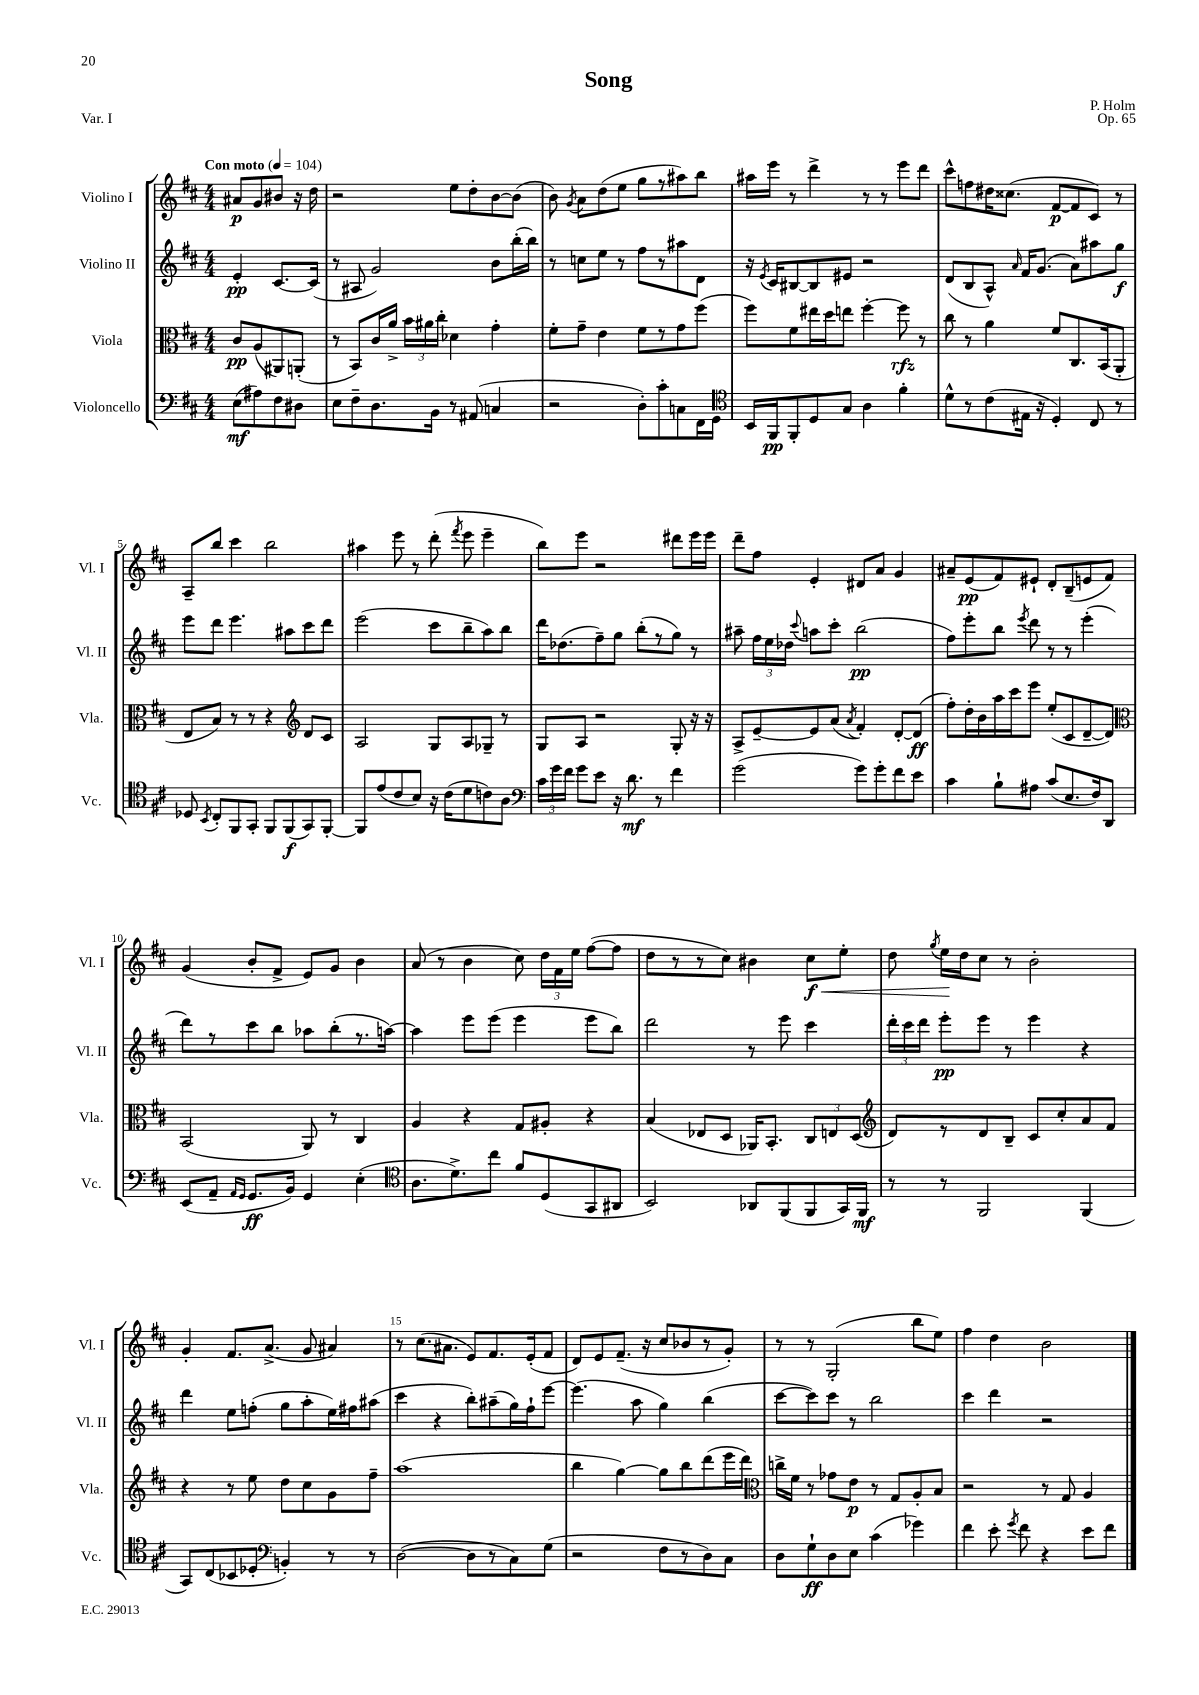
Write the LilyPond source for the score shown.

\header { title = "Song" composer = "P. Holm" opus = "Op. 65" piece = "Var. I" }
<<
\new StaffGroup <<
\new Staff = "s0" \with { instrumentName = "Violino I" shortInstrumentName = "Vl. I" } {
    \clef treble \key d \major \numericTimeSignature \time 4/4 \partial 2 \tempo "Con moto" 4 = 104
    \autoBeamOff ais'8[\p g'8 bis'8] r16 d''16 |
    r2 e''8[ d''8-. b'8~ b'8]( |
    b'8) \acciaccatura { g'8 } a'8[ d''8( e''8] g''8[ r8 ais''8) b''8] |
    ais''16[ e'''16] r8 d'''4-> r8 r8 e'''8[ d'''8] |
    cis'''8[-^ f''8 dis''16 cisis''8.]( fis'8[~\p fis'8 cis'8]) r8 |
    a8[-- b''8] cis'''4 b''2 |
    ais''4 e'''8 r8 d'''8-.( \acciaccatura { fis'''8 } e'''8 e'''4-- |
    b''8[) e'''8] r2 dis'''8[ e'''16 e'''16] |
    d'''8[-- fis''8] e'4-. dis'8[ a'8] g'4 |
    ais'8[-- e'8\pp( fis'8) eis'8]-! d'8[-. b8--( e'8 fis'8]) |
    g'4( b'8[-. fis'8]-> e'8[) g'8] b'4 |
    a'8( r8 b'4 cis''8) \tuplet 3/2 { d''16[ fis'16 e''16] } fis''8[~( fis''8] |
    d''8[ r8 r8 cis''8]) bis'4 cis''8[\f\< e''8]-. |
    d''8 \acciaccatura { g''8 } e''16[\! d''16 cis''8] r8 b'2-. |
    g'4-. fis'8.[ a'8.]->( g'8 ais'4) |
    r8 cis''8.[( ais'8.] e'8[) fis'8. e'16-.( fis'8] |
    d'8[) e'8 fis'8.]--( r16 cis''8[ bes'8 r8 g'8]-.) |
    r8 r8 g2-.( b''8[ e''8]) |
    fis''4 d''4 b'2 \bar "|." |
}
\new Staff = "s1" \with { instrumentName = "Violino II" shortInstrumentName = "Vl. II" } {
    \clef treble \key d \major \numericTimeSignature \time 4/4 \partial 2
    \autoBeamOff e'4-.\pp cis'8.[~ cis'16]( |
    r8 ais8 g'2) b'8[ b''16-.( b''16]) |
    r8 c''8[ e''8] r8 fis''8[ r8 ais''8 d'8] |
    r16 \acciaccatura { e'8 } cis'16[ bis8~ bis8 eis'8] r2 |
    d'8[( b8 a8]-^) \grace { a'16 } fis'16[ g'8.]( a'8[) ais''8 g''8]\f |
    e'''8[ d'''8] e'''4. ais''8[ cis'''8 d'''8] |
    e'''2( cis'''8[ b''8-- a''8) b''8] |
    d'''16[ des''8.( fis''8--) g''8] b''8[-.( r8 g''8]) r8 |
    ais''8-- \tuplet 3/2 { fis''16[ e''16 des''16] } \appoggiatura { cis'''8 } a''8[ cis'''8]-. b''2\pp( |
    fis''8[) e'''8-. b''8] \acciaccatura { e'''8 } d'''8 r8 r8 e'''4-.( |
    d'''8[) r8 cis'''8 b''8] aes''8[ b''8-.( r8. a''16]~) |
    a''4 e'''8[ e'''8]( e'''4 e'''8[ b''8]) |
    d'''2 r8 e'''8 cis'''4 |
    \tuplet 3/2 { d'''16[-. cis'''16 d'''16] } e'''8[-.\pp e'''8] r8 e'''4 r4 |
    d'''4 e''8[ f''8]-.( g''8[ a''8-. e''16) fis''16 ais''8]( |
    cis'''4 r4 b''8[-.) ais''8--( g''16) fis''16-! e'''8]~ |
    e'''4.( a''8 g''4) b''4( |
    cis'''8[~ cis'''8) cis'''8] r8 b''2 |
    cis'''4 d'''4 r2 \bar "|." |
}
\new Staff = "s2" \with { instrumentName = "Viola" shortInstrumentName = "Vla." } {
    \clef alto \key d \major \numericTimeSignature \time 4/4 \partial 2
    \autoBeamOff cis'8[\pp a8( ais,8) a,8]-.( |
    r8 b,8[) cis'16 a'16]-> \tuplet 3/2 { b'16[ ais'16 cis''16]-. } des'4 g'4-. |
    fis'8[-. g'8]-- e'4 fis'8[ r8 g'8 fis''8]( |
    fis''8[) fis'8 eis''16 d''16 e''8] fis''4~-. fis''8\rfz r8 |
    cis''8 r8 a'4 fis'8[ cis8. b,16( a,8]-. |
    e8[ b8]) r8 r8 r4 \clef treble d'8[ cis'8] |
    a2 g8[ a8 ges8]-- r8 |
    g8[ a8] r2 g8-. r16 r16 |
    a8[-> e'8~-- e'8 a'8]( \acciaccatura { a'8 } fis'4-.) d'8[~-. d'8]\ff( |
    fis''8[-.) d''16-. b'16 a''16 cis'''16 e'''8] e''8[-.( cis'8 d'8~-- d'8]) |
    \clef alto b,2( a,8) r8 cis4 |
    a4 r4 g8[ ais8]-. r4 |
    b4( ees8[ d8] aes,16[) b,8.]-. \tuplet 3/2 { cis8[ e8 d8]( } |
    \clef treble d'8[) r8 d'8 b8]-- cis'8[ cis''8-. a'8 fis'8] |
    r4 r8 e''8 d''8[ cis''8 g'8 fis''8]-- |
    a''1( |
    b''4 g''4~) g''8[ b''8 d'''8( e'''16 d'''16]) |
    \clef alto c''16[-> fis'16] r8 ges'8[ e'8]\p r8 g8[ a8-. b8] |
    r2 r8 g8 a4 \bar "|." |
}
\new Staff = "s3" \with { instrumentName = "Violoncello" shortInstrumentName = "Vc." } {
    \clef bass \key d \major \numericTimeSignature \time 4/4 \partial 2
    \autoBeamOff e8[\mf( ais8) fis8 dis8] |
    e8[ fis8-- d8. b,16] r8 ais,8( c4 |
    r2 d8[-.) cis'8-. c8 fis,16 g,16] |
    \clef tenor b,16[ fis,16\pp fis,8-. d8 g8] a4 fis'4-. |
    d'8[-^ r8 cis'8( eis16] r16 d4-.) cis8 r8 |
    des8 \acciaccatura { b,8 } cis8[-. fis,8 g,8]-. fis,8[ fis,8\f( g,8) fis,8]~-. |
    fis,8[ e'8( cis'8 b8]) r16 cis'16[( d'8 c'8) a8] |
    \clef bass \tuplet 3/2 { cis'16[ g'16 fis'16] } g'8[ e'8] r16 d'8.\mf r8 fis'4 |
    g'2( g'8[) g'8-. fis'8 e'8] |
    cis'4 b8[-! ais8] cis'8[( e8. fis16) d,8] |
    e,8[( a,8]-- \grace { a,16[ g,16] } g,8.[\ff b,16]) g,4 e4-.( |
    \clef tenor a8.[ d'8.->) cis''8] fis'8[ d8( g,8 ais,8] |
    b,2) aes,8[ fis,8( fis,8 g,16) fis,16]\mf |
    r8 r8 fis,2 fis,4( |
    g,8[) cis8( bes,8 des8]-. \clef bass b,4-.) r8 r8 |
    d2~( d8[ r8 cis8) g8]( |
    r2 fis8[ r8 d8) cis8] |
    d8[ g8-!\ff d8 e8] cis'4( ges'4) |
    fis'4 e'8-. \acciaccatura { g'8 } fis'8 r4 e'8[ fis'8] \bar "|." |
}
>>
>>
\layout { \context { \Score \override BarNumber.break-visibility = ##(#f #t #t) barNumberVisibility = #(every-nth-bar-number-visible 5) } }
